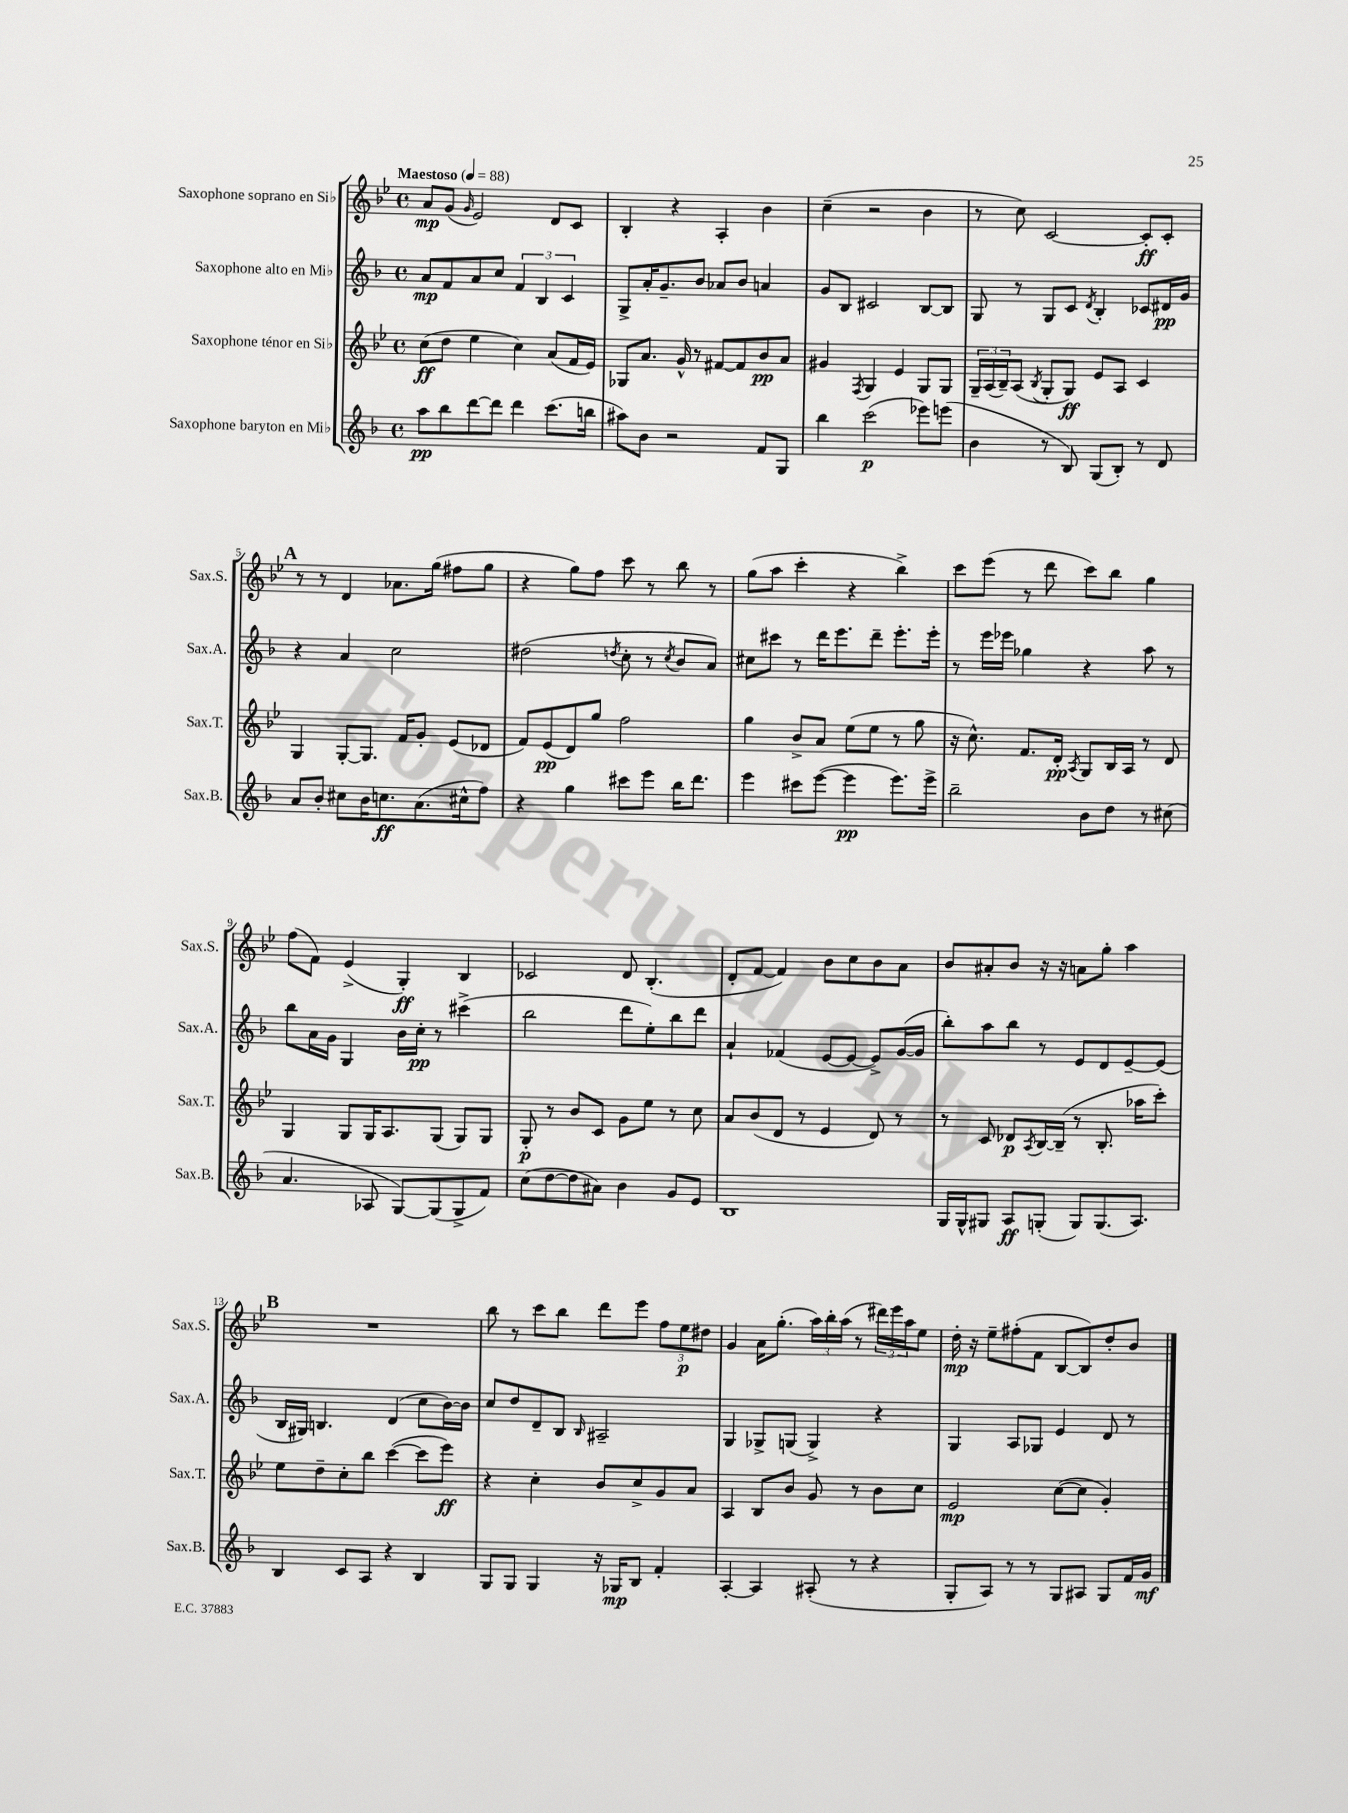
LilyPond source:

<<
\new StaffGroup <<
\new Staff = "s0" \with { instrumentName = "Saxophone soprano en Sib" shortInstrumentName = "Sax.S." } {
    \clef treble \key bes \major \defaultTimeSignature \time 4/4 \tempo "Maestoso" 4 = 88
    a'8\mp g'8( \grace { g'16 } ees'2) d'8 c'8 |
    bes4-. r4 a4-. bes'4 |
    c''4--( r2 bes'4 |
    r8 c''8) c'2~ c'8-.\ff c'8-. |
    \mark \markup { \bold "A" } r8 r8 d'4 aes'8. g''16( fis''8 g''8 |
    r4 g''8) f''8 c'''8 r8 bes''8 r8 |
    g''8( a''8 c'''4-. r4 bes''4->) |
    c'''8 ees'''8( r8 d'''8 c'''8) bes''8 g''4 |
    f''8( f'8) ees'4->( g4-.\ff) bes4 |
    ces'2 d'8 bes4.-.( |
    d'8-. f'8~ f'4) bes'8 c''8 bes'8 a'8 |
    bes'8 ais'8-. bes'8 r16 r16 a'8 g''8-. a''4 |
    \mark \markup { \bold "B" } R1 |
    bes''8 r8 c'''8 bes''8 d'''8 ees'''8 \tuplet 3/2 { f''8 ees''8\p dis''8 } |
    g'4 a'16 g''8.-.( \tuplet 3/2 { a''16) bes''16-. a''16( } r8 \tuplet 3/2 { dis'''16) ees'''16 a''16 } ees''8 |
    d''16-.\mp r16 ees''8-- fis''8-.( f'8 bes8~ bes8) d''8-. bes'8 \bar "|." |
}
\new Staff = "s1" \with { instrumentName = "Saxophone alto en Mib" shortInstrumentName = "Sax.A." } {
    \clef treble \key f \major \defaultTimeSignature \time 4/4
    a'8\mp f'8 a'8 c''8 \tuplet 3/2 { f'4 bes4 c'4 } |
    g8-> a'16-. g'8.-- bes'8 aes'8 bes'8 a'4 |
    g'8 bes8 cis'2 bes8~ bes8 |
    g8 r8 g8 c'8 \acciaccatura { d'8 } bes4-. ces'8 dis'16\pp g'16 |
    \mark \markup { \bold "A" } r4 a'4 c''2 |
    dis''2( \acciaccatura { d''8 } c''8-. r8 \acciaccatura { c''8 } bes'8 a'8) |
    cis''8 cis'''8 r8 d'''16 e'''8. d'''8-- e'''8.-. e'''16-. |
    r8 e'''16 ees'''16 ges''4 r4 a''8 r8 |
    bes''8 a'16 g'16 g4 bes'16 c''16-.\pp r8 cis'''4->( |
    bes''2 d'''8 e''8-.) bes''8 d'''8 |
    a'4-! fes'4( e'8~ e'8~ e'8->) g'16~( g'16 |
    bes''8-.) a''8 bes''8 r8 e'8 d'8 e'8~-- e'8( |
    \mark \markup { \bold "B" } bes16 gis16) b4. d'4( c''8 bes'16~) bes'16 |
    c''8 d''8 d'8-- bes8 \grace { bes16 } ais2-- |
    g4 ges8-> g8( g4->) r4 |
    g4 a8 ges8 e'4 d'8 r8 \bar "|." |
}
\new Staff = "s2" \with { instrumentName = "Saxophone ténor en Sib" shortInstrumentName = "Sax.T." } {
    \clef treble \key bes \major \defaultTimeSignature \time 4/4
    c''8\ff( d''8 ees''4 c''4) a'8( f'16 ees'16) |
    ges8 a'8. g'16-^ r8 fis'8~ fis'8 bes'8\pp a'8 |
    gis'4 \acciaccatura { f8 } g4 ees'4 g8 g8 |
    \tuplet 3/2 { g16-- a16( bes16--) } a8( \acciaccatura { bes8 } g8-. g8\ff) ees'8 a8 c'4 |
    \mark \markup { \bold "A" } g4 g8~-. g8. f'16 g'8-. ees'8( des'8 |
    f'8) ees'8\pp( d'8) g''8 f''2 |
    g''4 bes'8-> a'8 ees''8( ees''8 r8 g''8 |
    r16 c''8.-^) f'8. d'16-.\pp \acciaccatura { a8 } g8 bes16 a16 r8 d'8 |
    g4 g8 g16 a8. g8( g8) g8 |
    g8-.\p r8 bes'8 c'8 g'8 ees''8 r8 c''8 |
    a'8 bes'8( d'8 r8 ees'4 d'8) r8 |
    r8 c'8 des'8\p \acciaccatura { a8 } bes16~ bes16--( r8 bes8.-. aes''16 c'''8-.) |
    \mark \markup { \bold "B" } ees''8 d''8-- c''8-. bes''8 c'''4~( c'''8 ees'''8\ff) |
    r4 c''4-. bes'8 c''8-> g'8 a'8 |
    a4 bes8 bes'8 g'8 r8 bes'8 c''8 |
    ees'2\mp c''8~( c''8 g'4-.) \bar "|." |
}
\new Staff = "s3" \with { instrumentName = "Saxophone baryton en Mib" shortInstrumentName = "Sax.B." } {
    \clef treble \key f \major \defaultTimeSignature \time 4/4
    a''8\pp bes''8 d'''8~ d'''8 d'''4 c'''8.( b''16 |
    ais''8) bes'8 r2 f'8 g8 |
    bes''4 c'''2\p( ees'''8) e'''8( |
    bes'4 r8 bes8) g8( bes8-.) r8 d'8 |
    \mark \markup { \bold "A" } a'8 bes'8-. cis''8 bes'16 c''8.\ff a'8.( cis''16-^ f''8) |
    r4 g''4 cis'''8 e'''8 bes''16 d'''8. |
    e'''4 cis'''8 e'''8~( e'''4\pp e'''8.) e'''16-> |
    bes''2-- bes'8 d''8 r8 cis''8( |
    a'4. aes8 g8~) g8( g8-> f'8) |
    c''8( d''8~ d''8 ais'8) bes'4 g'8 e'8 |
    bes1 |
    g16 g16-^ gis8 a8\ff g8-.( g8) g8.( a8.) |
    \mark \markup { \bold "B" } bes4 c'8 a8 r4 bes4 |
    g8 g8 g4 r16 ges16\mp bes8 f'4-. |
    a4~-. a4 ais8-.( r8 r4 |
    g8-. a8) r8 r8 g8 ais8 g8 f'16 g'16\mf \bar "|." |
}
>>
>>
